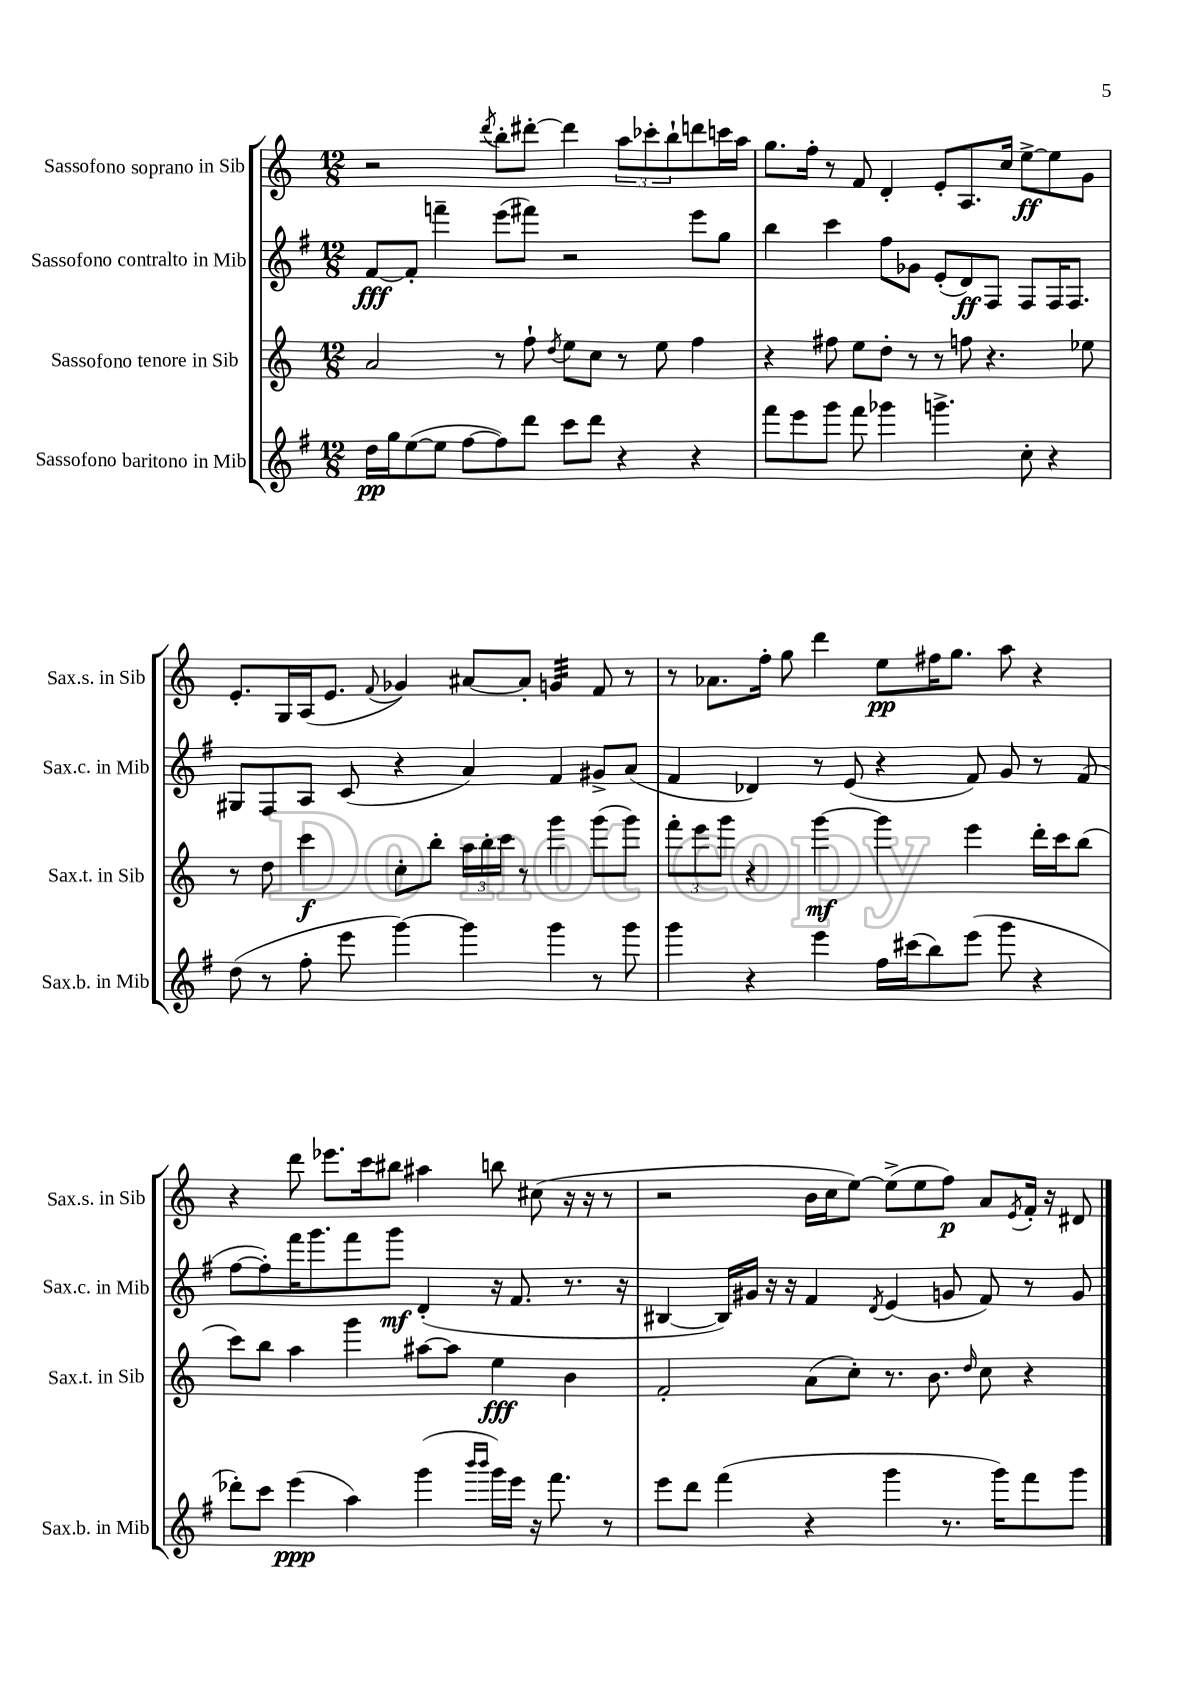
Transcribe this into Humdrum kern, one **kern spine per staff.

**kern	**dynam	**kern	**dynam	**kern	**dynam	**kern	**dynam
*part4	*part4	*part3	*part3	*part2	*part2	*part1	*part1
*staff4	*staff4	*staff3	*staff3	*staff2	*staff2	*staff1	*staff1
*I"Sassofono baritono in Mib	*	*I"Sassofono tenore in Sib	*	*I"Sassofono contralto in Mib	*	*I"Sassofono soprano in Sib	*
*I'Sax.b. in Mib	*	*I'Sax.t. in Sib	*	*I'Sax.c. in Mib	*	*I'Sax.s. in Sib	*
*clefG2	*	*clefG2	*	*clefG2	*	*clefG2	*
*k[f#]	*	*k[]	*	*k[f#]	*	*k[]	*
*M12/8	*	*M12/8	*	*M12/8	*	*M12/8	*
=1	=1	=1	=1	=1	=1	=1	=1
16dd\LL	pp	2a/	.	[8f#/L	fff	2r	.
16gg\J	.	.	.	.	.	.	.
([8ee\	.	.	.	8f#'/J]	.	.	.
8ee\J]	.	.	.	4fffn~\	.	.	.
[8ff#\L	.	.	.	.	.	.	.
.	.	.	.	.	.	8qddd/	.
8ff#\])	.	8r	.	(8eee\L	.	8bb'\L	.
8ddd\J	.	8ff`\	.	8fff#X\J)	.	[8ddd#X'\J	.
.	.	8qdd/	.	.	.	.	.
8ccc\L	.	8ee\L	.	2r	.	4ddd#\]	.
8ddd\J	.	8cc\J	.	.	.	.	.
4r	.	8r	.	.	.	12aa\L	.
.	.	.	.	.	.	12ccc-X'\	.
.	.	8ee\	.	.	.	.	.
.	.	.	.	.	.	12bb`\	.
4r	.	4ff\	.	8eee\L	.	8dddn\	.
.	.	.	.	8gg\J	.	16cccn\L	.
.	.	.	.	.	.	16aa\JJ	.
=2	=2	=2	=2	=2	=2	=2	=2
8fff#\L	.	4r	.	4bb\	.	8.gg\L	.
8eee\	.	.	.	.	.	.	.
.	.	.	.	.	.	16ff'\Jk	.
8ggg\J	.	8ff#X\	.	4ccc\	.	8r	.
8fff#\	.	8ee\L	.	.	.	8f/	.
4ggg-X\	.	8dd'\J	.	8ff#\L	.	4d'/	.
.	.	8r	.	8g-X\J	.	.	.
4.gggn^\	.	8r	.	(8e'/L	.	8e'/L	.
.	.	8ffn\	.	8d/)	ff	8.A/	.
.	.	4.r	.	8F#/J	.	.	.
.	.	.	.	.	.	16cc/Jk	.
8cc'\	.	.	.	8F#/L	.	[8ee^\L	ff
4r	.	.	.	16F#/K	.	8ee\]	.
.	.	.	.	8.F#/J	.	.	.
.	.	8ee-X\	.	.	.	8g\J	.
!!LO:LB:g=z
=3	=3	=3	=3	=3	=3	=3	=3
(8dd\	.	8r	.	8G#X/L	.	8.e'/L	.
8r	.	8dd\	.	8F#/	.	.	.
.	.	.	.	.	.	16G/L	.
8ff#'\	.	4ccc\	f	8A/J	.	(16A/J	.
.	.	.	.	.	.	8.e/J	.
8eee\	.	.	.	(8c/	.	.	.
.	.	.	.	.	.	8qqf/	.
[4ggg\)	.	8cc'\L	.	4r	.	4g-X/)	.
.	.	8bb'\J	.	.	.	.	.
4ggg\]	.	24aa\LL	.	4a/)	.	[8a#X/L	.
.	.	24bb'\	.	.	.	.	.
.	.	24ccc\JJ	.	.	.	.	.
.	.	8r	.	.	.	8a#'/J]	.
*	*	*	*	*	*	*tremolo	*
4ggg\	.	4ggg\	.	4f#/	.	32gn/LLL	.
.	.	.	.	.	.	32gn/	.
.	.	.	.	.	.	32gn/	.
.	.	.	.	.	.	32gn/	.
.	.	.	.	.	.	32gn/	.
.	.	.	.	.	.	32gn/	.
.	.	.	.	.	.	32gn/	.
.	.	.	.	.	.	32gn/JJJ	.
*	*	*	*	*	*	*Xtremolo	*
8r	.	(8ggg\L	.	8g#X^/L	.	8f/	.
8ggg\	.	8ggg\J)	.	(8a/J	.	8r	.
=4	=4	=4	=4	=4	=4	=4	=4
4ggg\	.	12fff'\L	.	4f#/	.	8r	.
.	.	12eee\	.	.	.	.	.
.	.	.	.	.	.	8.a-X\L	.
.	.	12ggg\J	.	.	.	.	.
4r	.	4r	.	4d-X/)	.	.	.
.	.	.	.	.	.	16ff'\Jk	.
.	.	.	.	.	.	8gg\	.
4eee\	.	[4ggg\	mf	8r	.	4ddd\	.
.	.	.	.	(8e/	.	.	.
16ff#\LL	.	4ggg\]	.	4r	.	8ee\L	pp
(16ccc#X\J	.	.	.	.	.	.	.
8bb\)	.	.	.	.	.	16ff#X\K	.
.	.	.	.	.	.	8.gg\J	.
(8eee\J	.	4eee\	.	8f#/)	.	.	.
8ggg\	.	.	.	8g/	.	8aa\	.
4r	.	16ddd'\LL	.	8r	.	4r	.
.	.	16ccc\J	.	.	.	.	.
.	.	(8bb\J	.	(8f#/	.	.	.
!!LO:LB:g=z
=5	=5	=5	=5	=5	=5	=5	=5
8ddd-X'\L)	.	8ccc\L)	.	[8ff#\L	.	4r	.
8ccc\J	.	8bb\J	.	8ff#'\])	.	.	.
(4eee\	ppp	4aa\	.	16fff#\K	.	8ddd\	.
.	.	.	.	8.ggg\	.	.	.
.	.	.	.	.	.	8.eee-X\L	.
4aa\)	.	4ggg\	.	8fff#\	.	.	.
.	.	.	.	.	.	16ccc\k	.
.	.	.	.	8ggg\J	mf	8bb#X\J	.
(4ggg\	.	[8aa#X\L	.	(4d'/	.	4aa#X\	.
.	.	8aa#\J]	.	.	.	.	.
16qqbbb/LL	.	.	.	.	.	.	.
16qqbbb/JJ	.	.	.	.	.	.	.
16ggg\LL)	.	4ee\	fff	16r	.	8bbn\	.
16eee\JJ	.	.	.	8.f#/	.	.	.
16r	.	.	.	.	.	(8cc#X\	.
8.fff#\	.	.	.	.	.	.	.
.	.	4b\	.	8.r	.	16r	.
.	.	.	.	.	.	16r	.
8r	.	.	.	.	.	8r	.
.	.	.	.	16r	.	.	.
=6	=6	=6	=6	=6	=6	=6	=6
8eee\L	.	2f'/	.	[4B#X/	.	2r	.
8ddd\J	.	.	.	.	.	.	.
(4fff#\	.	.	.	16B#/LL])	.	.	.
.	.	.	.	16g#X/JJ	.	.	.
.	.	.	.	16r	.	.	.
.	.	.	.	16r	.	.	.
4r	.	(8a\L	.	4f#/	.	16b\LL	.
.	.	.	.	.	.	16cc\J	.
.	.	8cc'\J)	.	.	.	[8ee\J)	.
.	.	.	.	8qd/	.	.	.
4ggg\	.	8.r	.	(4e/	.	(8ee^\L]	.
.	.	.	.	.	.	8ee\	.
.	.	8.b\	.	.	.	.	.
8.r	.	.	.	8gn/	.	8ff\J)	p
.	.	16qqdd/	.	.	.	.	.
.	.	8cc\	.	8f#/)	.	8a/L	.
16ggg\KL)	.	.	.	.	.	.	.
.	.	.	.	.	.	8qe/	.
8fff#\	.	4r	.	8r	.	16f'/Jk	.
.	.	.	.	.	.	16r	.
8ggg\J	.	.	.	8g/	.	8d#X/	.
==	==	==	==	==	==	==	==
*-	*-	*-	*-	*-	*-	*-	*-
